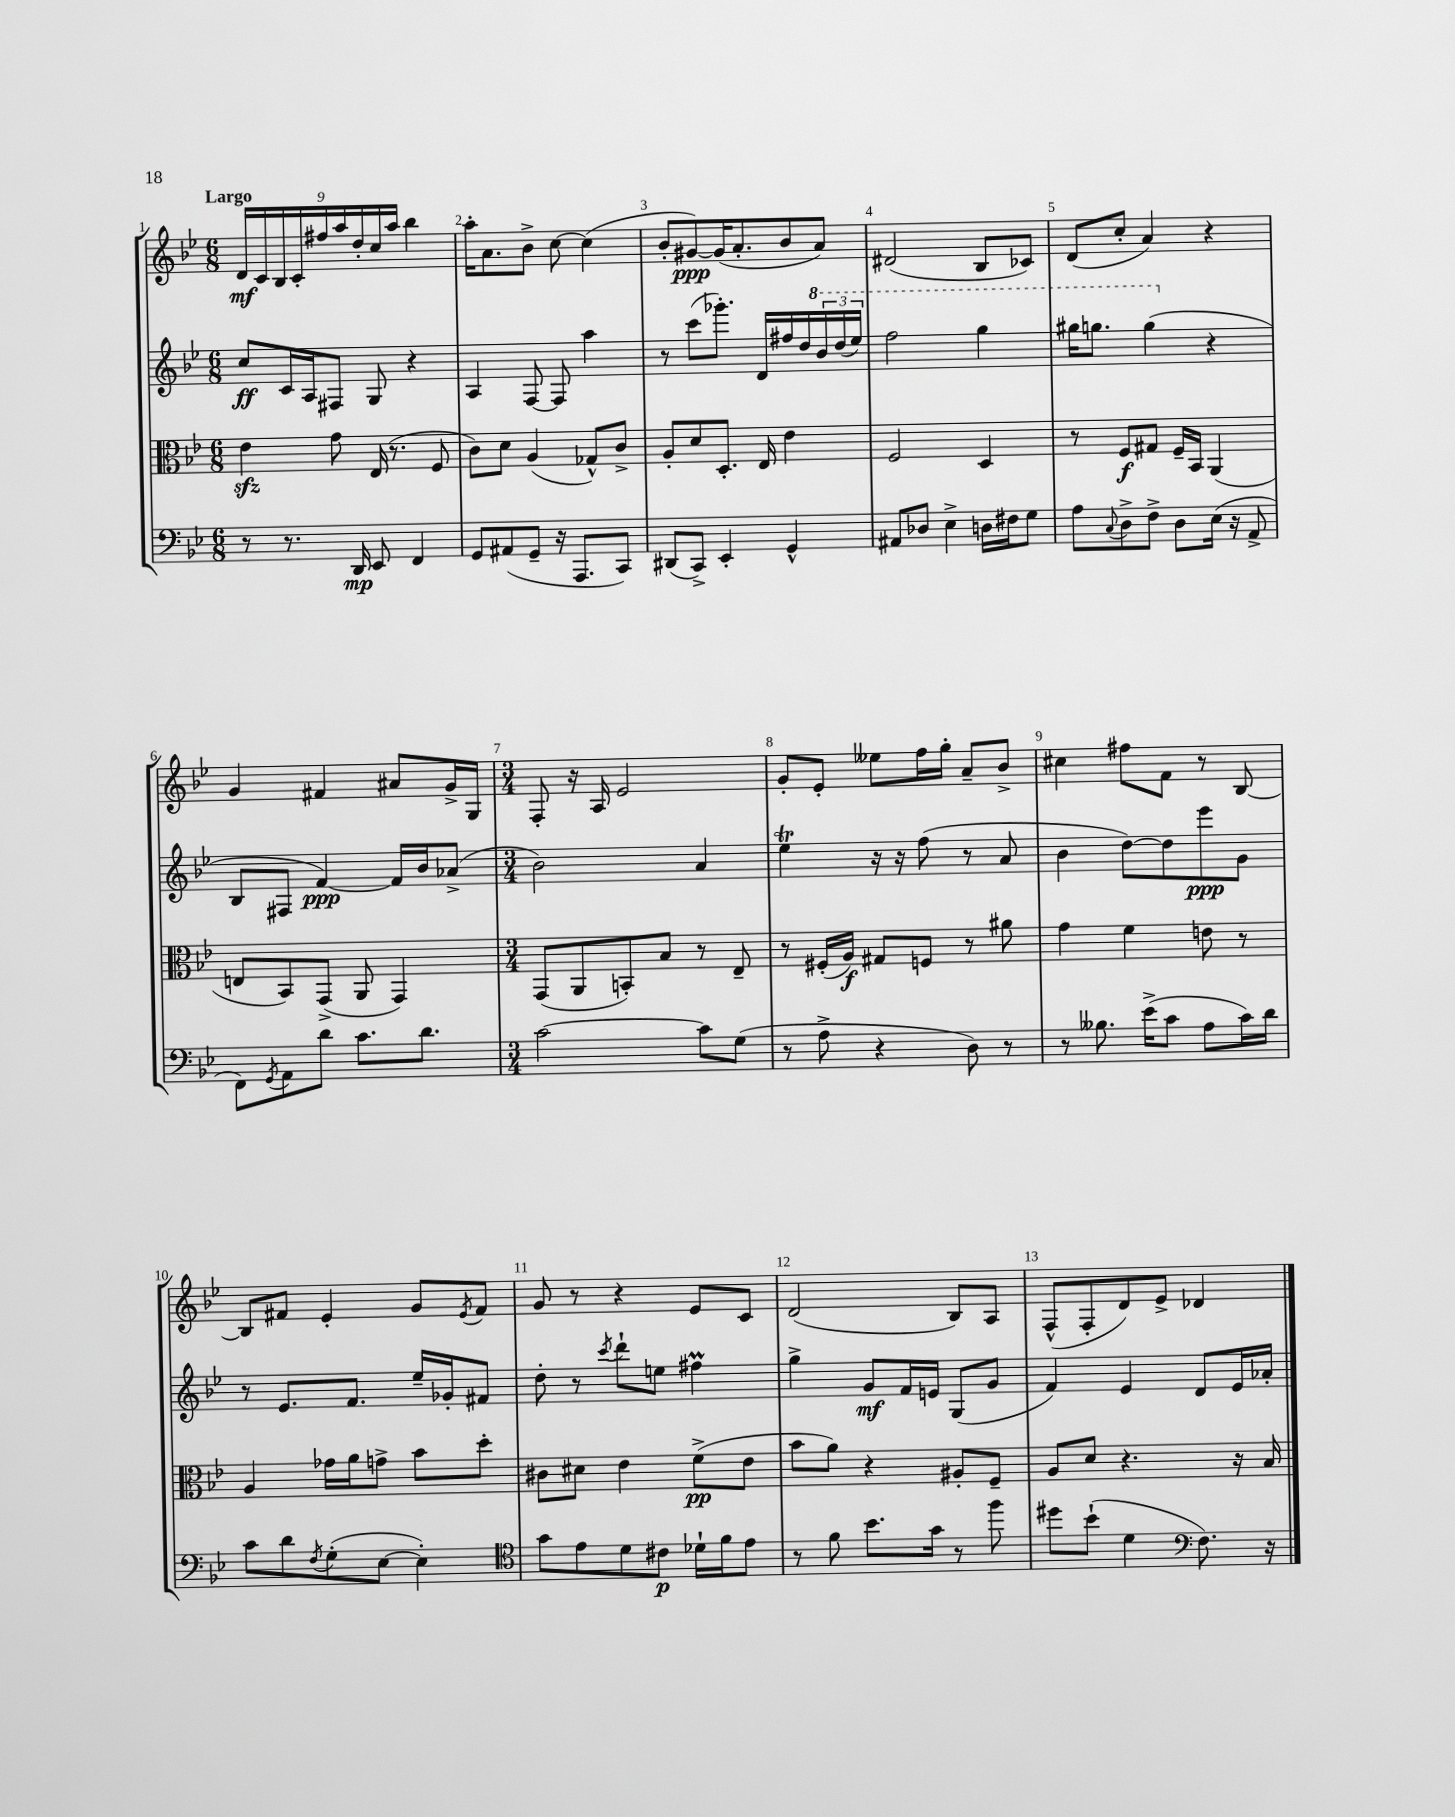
<<
\new StaffGroup <<
\new Staff = "s0" {
    \clef treble \key bes \major \numericTimeSignature \time 6/8 \tempo "Largo"
    \tuplet 9/8 { d'16\mf c'16 bes16 c'16-. fis''16 a''16 d''16-. c''16 a''16 } bes''4 |
    a''16-. a'8. bes'8-> c''8~ c''4( |
    bes'8-. gis'8~\ppp) gis'16( a'8.-. bes'8 a'8) |
    dis'2( bes8 ces'8) |
    d'8( c''8-. a'4) r4 |
    g'4 fis'4 ais'8 g'16-> g16 |
    \numericTimeSignature \time 3/4 f8-. r16 a16 ees'2 |
    g'8-. ees'8-. eeses''8 f''16 g''16-. a'8-- bes'8-> |
    cis''4 fis''8 f'8 r8 bes8~ |
    bes8 fis'8 ees'4-. g'8 \acciaccatura { ees'8 } fis'8 |
    g'8 r8 r4 ees'8 c'8 |
    d'2( bes8) a8 |
    f8-^( f8-. d'8) ees'8-> des'4 \bar "|." |
}
\new Staff = "s1" {
    \clef treble \key bes \major \numericTimeSignature \time 6/8
    c''8\ff c'16 a16 fis8 g8 r4 |
    a4 f8~ f8 a''4 |
    r8 c'''8( ges'''8.-.) d'16 fis''16 d''16 \tuplet 3/2 { \ottava #1 bes''16 d'''16( ees'''16) } |
    f'''2 g'''4 |
    gis'''16 g'''8. g'''4( \ottava #0 r4 |
    bes8 fis8 f'4~\ppp) f'16 bes'16 aes'8->( |
    \numericTimeSignature \time 3/4 bes'2) a'4 |
    ees''4\trill r16 r16 f''8( r8 a'8 |
    bes'4 d''8~) d''8 ees'''8\ppp g'8 |
    r8 ees'8. f'8. ees''16-- ges'16-. fis'8 |
    d''8-. r8 \acciaccatura { c'''8 } d'''8-! e''8 fis''4\prall |
    g''4-> g'8\mf f'16 e'16 g8( g'8 |
    f'4) ees'4 d'8 ees'16 aes'16-. \bar "|." |
}
\new Staff = "s2" {
    \clef alto \key bes \major \numericTimeSignature \time 6/8
    ees'4\sfz g'8 ees16( r8. f8 |
    c'8) d'8 a4( ges8-^) c'8-> |
    a8-. d'8 d8.-. ees16 ees'4 |
    f2 d4 |
    r8 f8\f gis8 f16-- bes,16 a,4( |
    e8 bes,8) g,8->( a,8 g,4) |
    \numericTimeSignature \time 3/4 g,8( a,8 b,8-.) bes8 r8 ees8-- |
    r8 fis16-.( a16\f) gis8 f8 r8 ais'8 |
    g'4 f'4 e'8 r8 |
    a4 ges'16 a'16 g'8-> bes'8 d''8-. |
    cis'8 dis'8 ees'4 f'8->\pp( ees'8 |
    bes'8 a'8) r4 ais8-. f8-- |
    a8 d'8 r4. r16 bes16 \bar "|." |
}
\new Staff = "s3" {
    \clef bass \key bes \major \numericTimeSignature \time 6/8
    r8 r8. d,16\mp ees,8 f,4 |
    g,8 ais,8( g,8-- r16 a,,8. c,8) |
    dis,8( c,8->) ees,4-. g,4-^ |
    ais,8 des8 ees4-> d16 fis16 g8 |
    a8 \appoggiatura { c8 } d8-> f8-> d8 ees16( r16 a,8-> |
    f,8) \acciaccatura { g,8 } a,8 d'8 c'8. d'8. |
    \numericTimeSignature \time 3/4 c'2~ c'8 g8( |
    r8 a8-> r4 d8) r8 |
    r8 beses8. ees'16->( c'8 a8 c'16) d'16 |
    c'8 d'8 \acciaccatura { f8 } g8-.( ees8~ ees4-.) |
    \clef tenor g'8 ees'8 d'8 cis'8\p des'16-! f'16 ees'8 |
    r8 f'8 bes'8. g'16 r8 f''8 |
    dis''8 bes'8-!( d'4 \clef bass f8.) r16 \bar "|." |
}
>>
>>
\layout { \context { \Score \override BarNumber.break-visibility = ##(#f #t #t) barNumberVisibility = #all-bar-numbers-visible } }
